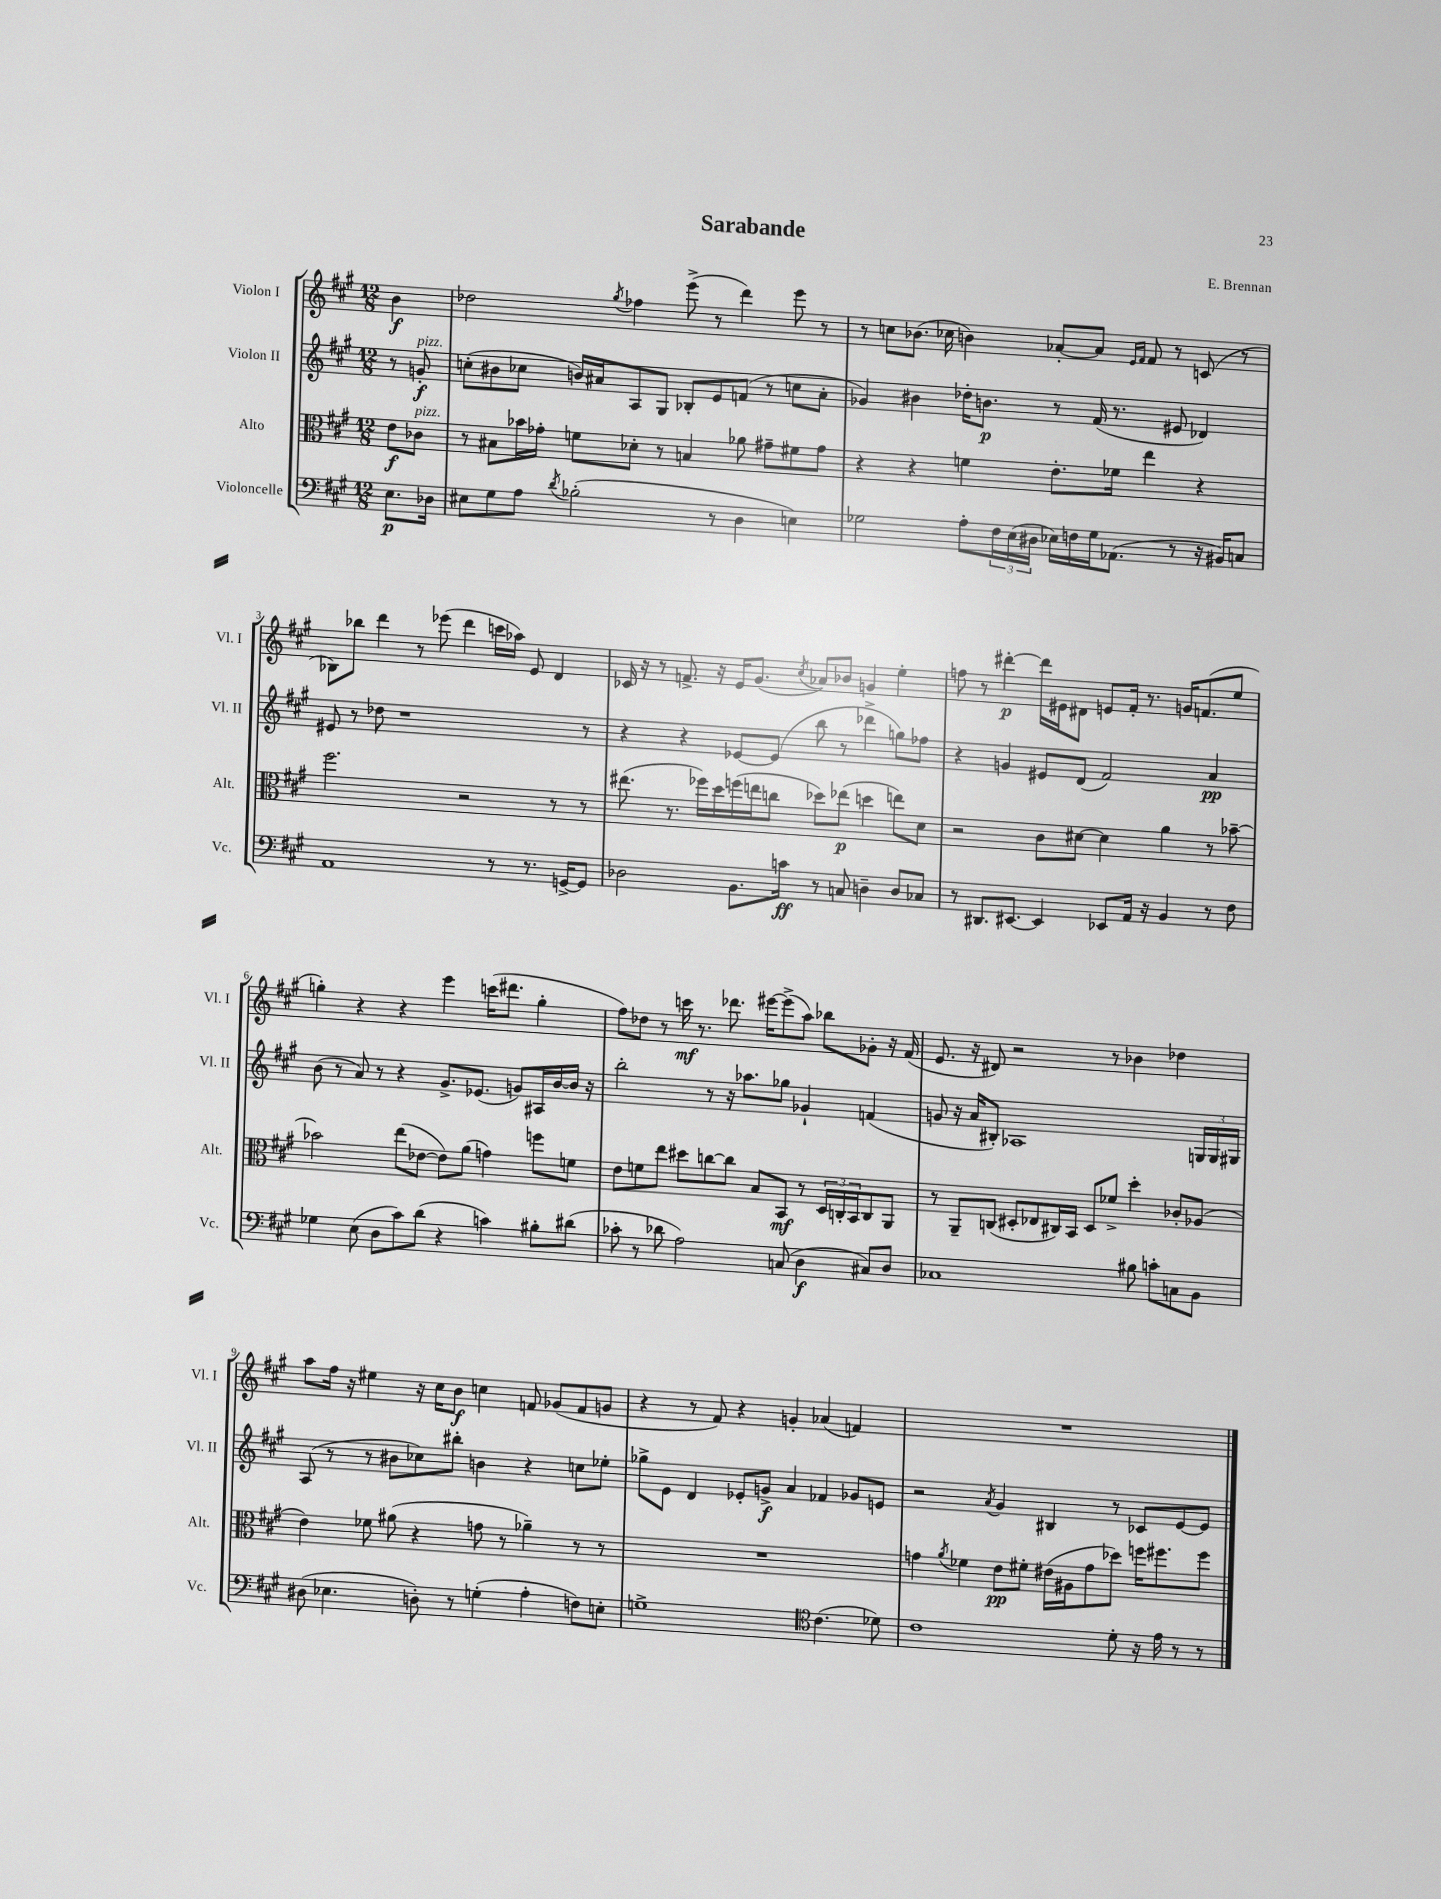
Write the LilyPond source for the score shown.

\header { title = "Sarabande" composer = "E. Brennan" }
<<
\new StaffGroup <<
\new Staff = "s0" \with { instrumentName = "Violon I" shortInstrumentName = "Vl. I" } {
    \clef treble \key a \major \numericTimeSignature \time 12/8 \partial 4
    b'4\f |
    des''2 \acciaccatura { gis''8 } fes''4 e'''8->( r8 d'''4) e'''8 r8 |
    r8 c''8 bes'8.( ces''16 b'4) aes'8~-. aes'8 \grace { e'16 fis'16 } fis'8 r8 c'8( r8 |
    bes8) bes''8 d'''4 r8 ees'''8( d'''4 c'''16 aes''16) e'8 d'4 |
    ces'16 r16 r8 f'8.-> r16 e'16 gis'8.( \acciaccatura { cis''8 } aes'8) bes'8 g'4 e''4-. |
    f''8 r8 dis'''4~-.\p dis'''16 eis'16 dis'8 e'8 fis'16-. r8. g'16 f'8.( e''8 |
    g''4-.) r4 r4 e'''4 c'''16( dis'''8. g''4-. |
    fis''8) des''8 r8 c'''16\mf r8. des'''8. eis'''16~ eis'''8->( a''8) bes''8 ges'8-. r16 fis'16( |
    e'8. r16 dis'8) r2 r8 bes'4 des''4 |
    a''8 fis''16 r16 eis''4 r16 cis''16 b'8\f c''4 f'8 ges'8( f'8 g'8 |
    r4 r8 fis'8) r4 g'4-. aes'4( f'4) |
    R1. \bar "|." |
}
\new Staff = "s1" \with { instrumentName = "Violon II" shortInstrumentName = "Vl. II" } {
    \clef treble \key a \major \numericTimeSignature \time 12/8 \partial 4
    r8 g'8-.\f^\markup { \italic "pizz." } |
    c''8-.( bis'8 ces''8 b'16) ais'16 a8 gis8 bes8-. e'8 f'8( r8 c''8 ais'8-. |
    ges'4) bis'4 des''16-. b'8.\p r8 fis'16( r8. eis'8 des'4) |
    eis'8 r8 des''8 r1 r8 |
    r4 r4 ees'8~ ees'8( b''8 r8 des'''4-> g''8) fes''8 |
    r4 g'4 eis'8 d'8( fis'2) a'4\pp |
    b'8( r8 a'8) r8 r4 gis'8.-> ees'8.( g'8) ais16 b'16~ b'16 r16 |
    b''2-. r8 r16 aes''8. ges''8 ges'4-! f'4( |
    g'8 r16 a'16 bis8-.) aes1 \tuplet 3/2 { g16 g16 gis16 } |
    a8( r8 r8 bis'8 ces''8) bis''8-. b'4 r4 c''8 ees''8-. |
    ges''8-> e'8 d'4 ees'8-. g'8->\f a'4 fes'4 ges'8 e'8 |
    r2 \acciaccatura { a'8 } gis'4 bis4 r8 ces'8 e'8~ e'8 \bar "|." |
}
\new Staff = "s2" \with { instrumentName = "Alto" shortInstrumentName = "Alt." } {
    \clef alto \key a \major \numericTimeSignature \time 12/8 \partial 4
    e'8\f ces'8^\markup { \italic "pizz." } |
    r8 bis8 bes'16 ges'16-. f'8 des'8-. r8 b4 aes'8 gis'8-- fis'8 gis'8 |
    r4 r4 f'4 e'8.-. fes'16 e''4 r4 |
    fis''2. r2 r8 r8 |
    eis''8.( r8. fes''16) d''16 f''16( e''16 c''8 des''8) ees''8\p( d''4 e''8) d'8 |
    r2 cis'8 dis'8~ dis'4 a'4 r8 bes'8~-- |
    bes'2 e''8( ees'8~ ees'8) a'8( g'4) f''8 f'8 |
    e'8 f'8 e''8 dis''8 c''8~ c''8 b8 b,8\mf r8 \tuplet 3/2 { d16 c16-. b,16 } c8 a,8 |
    r8 a,8-- c8( dis8-. ees8 cis16) b,16 dis8 fes'8-> d''4-. ces'8-. aes8( |
    e'4) fes'8 ais'8( r4 g'8 r8 aes'4--) r8 r8 |
    R1. |
    g'4 \acciaccatura { a'8 } fes'4 e'8\pp fis'8-. eis'16( ais16 g'8 des''8) f''16 fis''8. fis''8 \bar "|." |
}
\new Staff = "s3" \with { instrumentName = "Violoncelle" shortInstrumentName = "Vc." } {
    \clef bass \key a \major \numericTimeSignature \time 12/8 \partial 4
    e8.\p des16 |
    eis8 gis8 a8 \acciaccatura { d'8 } bes2-.( r8 d4 e4) |
    ges2 a8-. \tuplet 3/2 { fis16 e16( dis16 } ees16) f16 ges16 aes,8.( r8 r16 bis,16) c8 |
    a,1 r8 r8. g,16~-> g,8 |
    des2 b,8. c'16\ff r8 c8 d4-- d8 ces8 |
    r8 dis,8. eis,8.~ eis,4 ees,8 a,16 r16 b,4 r8 fis8 |
    ges4 e8( d8 cis'8) d'8( r4 c'4) bis8-. dis'8( |
    ces'8-. r8 des'8 a2) c8( d4\f cis8) d8 |
    ces1 bis8 c'8-. c8 b,8 |
    dis8( ees4. d8-.) r8 g4-.( a4-. f8) e8-. |
    g1-> \clef tenor cis'4.( des'8) |
    cis'1 d'8-. r16 e'16 r8 r8 \bar "|." |
}
>>
>>
